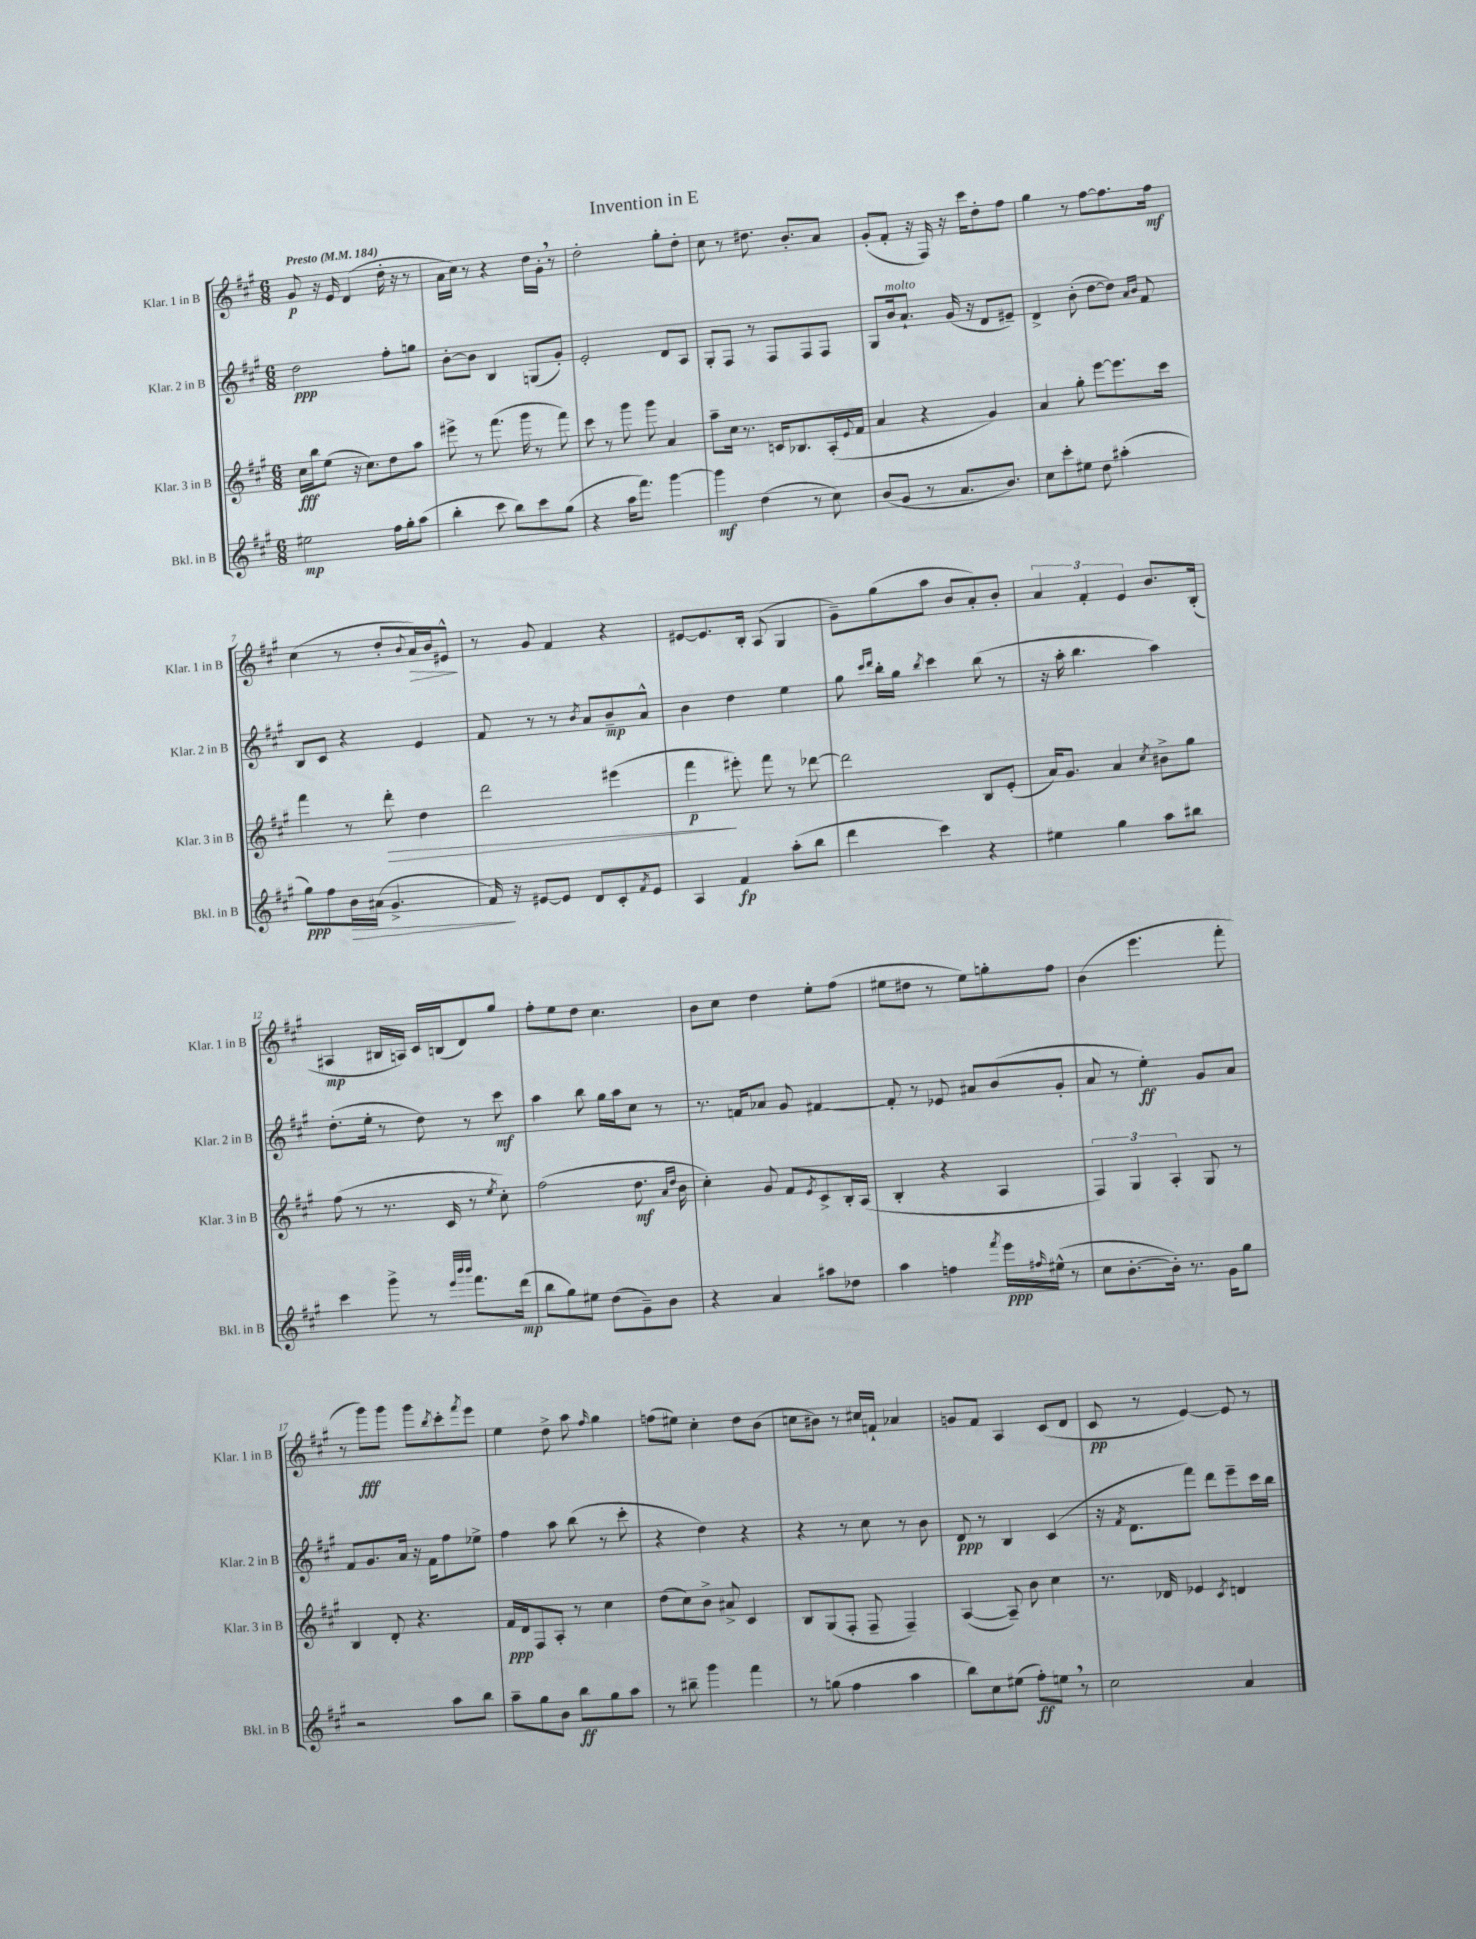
\header { title = "Invention in E" }
<<
\new StaffGroup <<
\new Staff = "s0" \with { instrumentName = "Klar. 1 in B" shortInstrumentName = "Klar. 1 in B" } {
    \clef treble \key a \major \numericTimeSignature \time 6/8 \tempo "Presto" 4 = 184
    gis'8\p r16 e'16 d'4( d''16-. r16 r8 |
    a'16 cis''16) r8 r4 d''16 gis'16-. \breathe r8 |
    d''2-. gis''8-. d''8-. |
    cis''8 r8 dis''8. b'8.-. a'8 |
    gis'8-.( fis'8-. r16 fis16) r16 cis'''16 d''8-. fis''8 |
    gis''4 r8 fis''8~ fis''8. fis''16\mf |
    cis''4( r8 d''8-. \appoggiatura { b'8 } a'16\>) b'16 eis'8-^\! |
    r8 gis'8 fis'4 r4 |
    eis'8~ eis'8. b16-. a8( gis4 |
    gis'8--) gis''8( a''8 b'8 a'8-.) b'8-. |
    \tuplet 3/2 { a'4 fis'4-. e'4 } b'8. b16-.( |
    ais4\mp bis16 a16) cis'16 b16( d'8) gis''8 |
    fis''8-. e''8 d''8 cis''4. |
    b'8 cis''8 d''4 e''8-. fis''8( |
    eis''8 dis''8 r8 eis''8) g''8-. fis''8 |
    b'4( e'''4. fis'''8-. |
    r8 gis'''8\fff) gis'''8 gis'''8 \acciaccatura { b''8 } cis'''8-. \acciaccatura { fis'''8 } e'''8 |
    e''4 d''8-> a''8 \grace { fis''16 } gis''4 |
    f''8( eis''8) cis''4-. d''8 b'8( |
    c''8 bis'8) r8 cis''16 f'16-! aes'4 |
    g'8 fis'8 a4 cis'8( d'8 |
    cis'8\pp r8 e'4~) e'8 r8 \bar "|." |
}
\new Staff = "s1" \with { instrumentName = "Klar. 2 in B" shortInstrumentName = "Klar. 2 in B" } {
    \clef treble \key a \major \numericTimeSignature \time 6/8
    d''2\ppp fis''8-. g''8 |
    b'8~-. b'8 b4 g8( gis'8-.) |
    e'2-. d'8 a8 |
    gis8-. fis8 r8 fis8 fis8 fis8 |
    gis8 b'16^\markup { \italic "molto" } a'8.-! gis'16( r16 d'8 eis'8--) |
    d'4-> b'8-.( d''8~ d''8) \grace { a'16 b'16 } fis'8 |
    b8 cis'8 r4 e'4 |
    fis'8 r8 r8 \acciaccatura { b'8 } a'8 b'8--\mp a'8-^ |
    b'4 d''4 e''4 |
    gis''8 \grace { cis'''16 d'''16 } b''16-. gis''16 \acciaccatura { b''8 } cis'''4 b''8( r8 |
    r16 a''16-. b''4. a''4) |
    d''8.-.( e''16-. r8 d''8) r8 cis'''8\mf |
    a''4 b''8 gis''16 a''16 cis''8 r8 |
    r8. f'16 aes'8 gis'8 fis'4~ |
    fis'8-. r8 ees'8 ais'8 b'8( gis'8-. |
    a'8 r8 e''4-.\ff) gis'8 a'8 |
    fis'8 gis'8. a'16 r16 fis'16 fis''8 ees''8-> |
    fis''4 a''8 b''8( r8 cis'''8-. |
    r4 d''4) r4 |
    r4 r8 cis''8 r8 b'8 |
    d'8\ppp r8 b4 cis'4( |
    r16 \acciaccatura { fis'8 } d'8. fis'''8) d'''8 e'''8-- cis'''16 b''16 \bar "|." |
}
\new Staff = "s2" \with { instrumentName = "Klar. 3 in B" shortInstrumentName = "Klar. 3 in B" } {
    \clef treble \key a \major \numericTimeSignature \time 6/8
    cis''16\fff b''16 e''8( r16 cis''8.) d''8 a''8 |
    eis'''8-> r8 fis'''8.( gis'''16 r8 fis'''8) |
    cis'''8 r8 gis'''8 gis'''8 a'4 |
    a''8-- cis''16 r8. c'16 bes8. a16-.( \appoggiatura { e'8 } fis'16 |
    a'4 r4 gis'4) |
    a'4 gis''8-. e'''8~ e'''8. cis'''16 |
    fis'''4 r8 d'''8-.\> d''4 |
    d'''2 eis'''4( |
    fis'''4\p\! eis'''8-.) fis'''8 r8 des'''8~ |
    des'''2 b8 e'8-.( |
    a'16) gis'8. a'4 \acciaccatura { cis''8 } bis'8-> gis''8 |
    fis''8( r8 r8. cis'16 r8 \acciaccatura { e''8 } cis''8-.) |
    fis''2( d''8.\mf \grace { a'16 d''16 } b'16 |
    cis''4-.) gis'8 fis'8 \acciaccatura { e'8 } cis'8-> b16-. a16( |
    b4-. r4 a4 |
    \tuplet 3/2 { fis4) gis4 a4-. } gis8 r8 |
    b4 d'8-. r4. |
    fis'16\ppp d'16 fis8 a8-. r8 cis''4 |
    d''8( cis''8) b'8-> ais'8-> cis'4 |
    b8 gis8( fis8-. fis8-- fis4--) |
    a4~( a8--) b'8 cis''4 |
    r8. des'16 ees'4 \acciaccatura { cis'8 } d'4 \bar "|." |
}
\new Staff = "s3" \with { instrumentName = "Bkl. in B" shortInstrumentName = "Bkl. in B" } {
    \clef treble \key a \major \numericTimeSignature \time 6/8
    eis''2\mp fis''16 gis''16-. a''8( |
    b''4-. cis'''8 b''8) cis'''8 gis''8( |
    r4 a''16 fis'''8.) gis'''4~ |
    gis'''4\mf d''4( r8 cis''8) |
    b'8( gis'8 r8 a'8. b'8.) |
    cis''8 cis'''8-. eis''8 d''8 ais''4-.( |
    gis''8\ppp) fis''8 b'16\> ais'16( gis'4.-> |
    fis'16\!) r16 eis'8~ eis'8 d'8 cis'8-. \acciaccatura { fis'8 } eis'8 |
    a4 fis'4\fp a''8-.( b''8 |
    d'''4 cis'''4) r4 |
    eis''4 gis''4 a''8 bis''8 |
    cis'''4 gis'''8-> r8 \grace { e'''32 b'''32 b'''32 } fis'''8. d'''16\mp( |
    b''8 gis''8) eis''8 d''8( gis'8--) b'8 |
    r4 a'4 ais''8 des''8 |
    a''4 f''4 \acciaccatura { fis'''8 } e'''16\ppp \grace { fis''16 } eis''16-^( r8 |
    cis''8 b'8.~-. b'16-.) r8. gis'16 gis''8 |
    r2 a''8 b''8 |
    a''8-- gis''8 b'8 b''8\ff gis''8 a''8 |
    r8 bis''8-- gis'''4 fis'''4 |
    r8 g''8( fis''4 a''4 |
    b''8) cis''8 eis''8( fis''8-.\ff) e''8 \breathe r8 |
    cis''2 a'4 \bar "|." |
}
>>
>>
